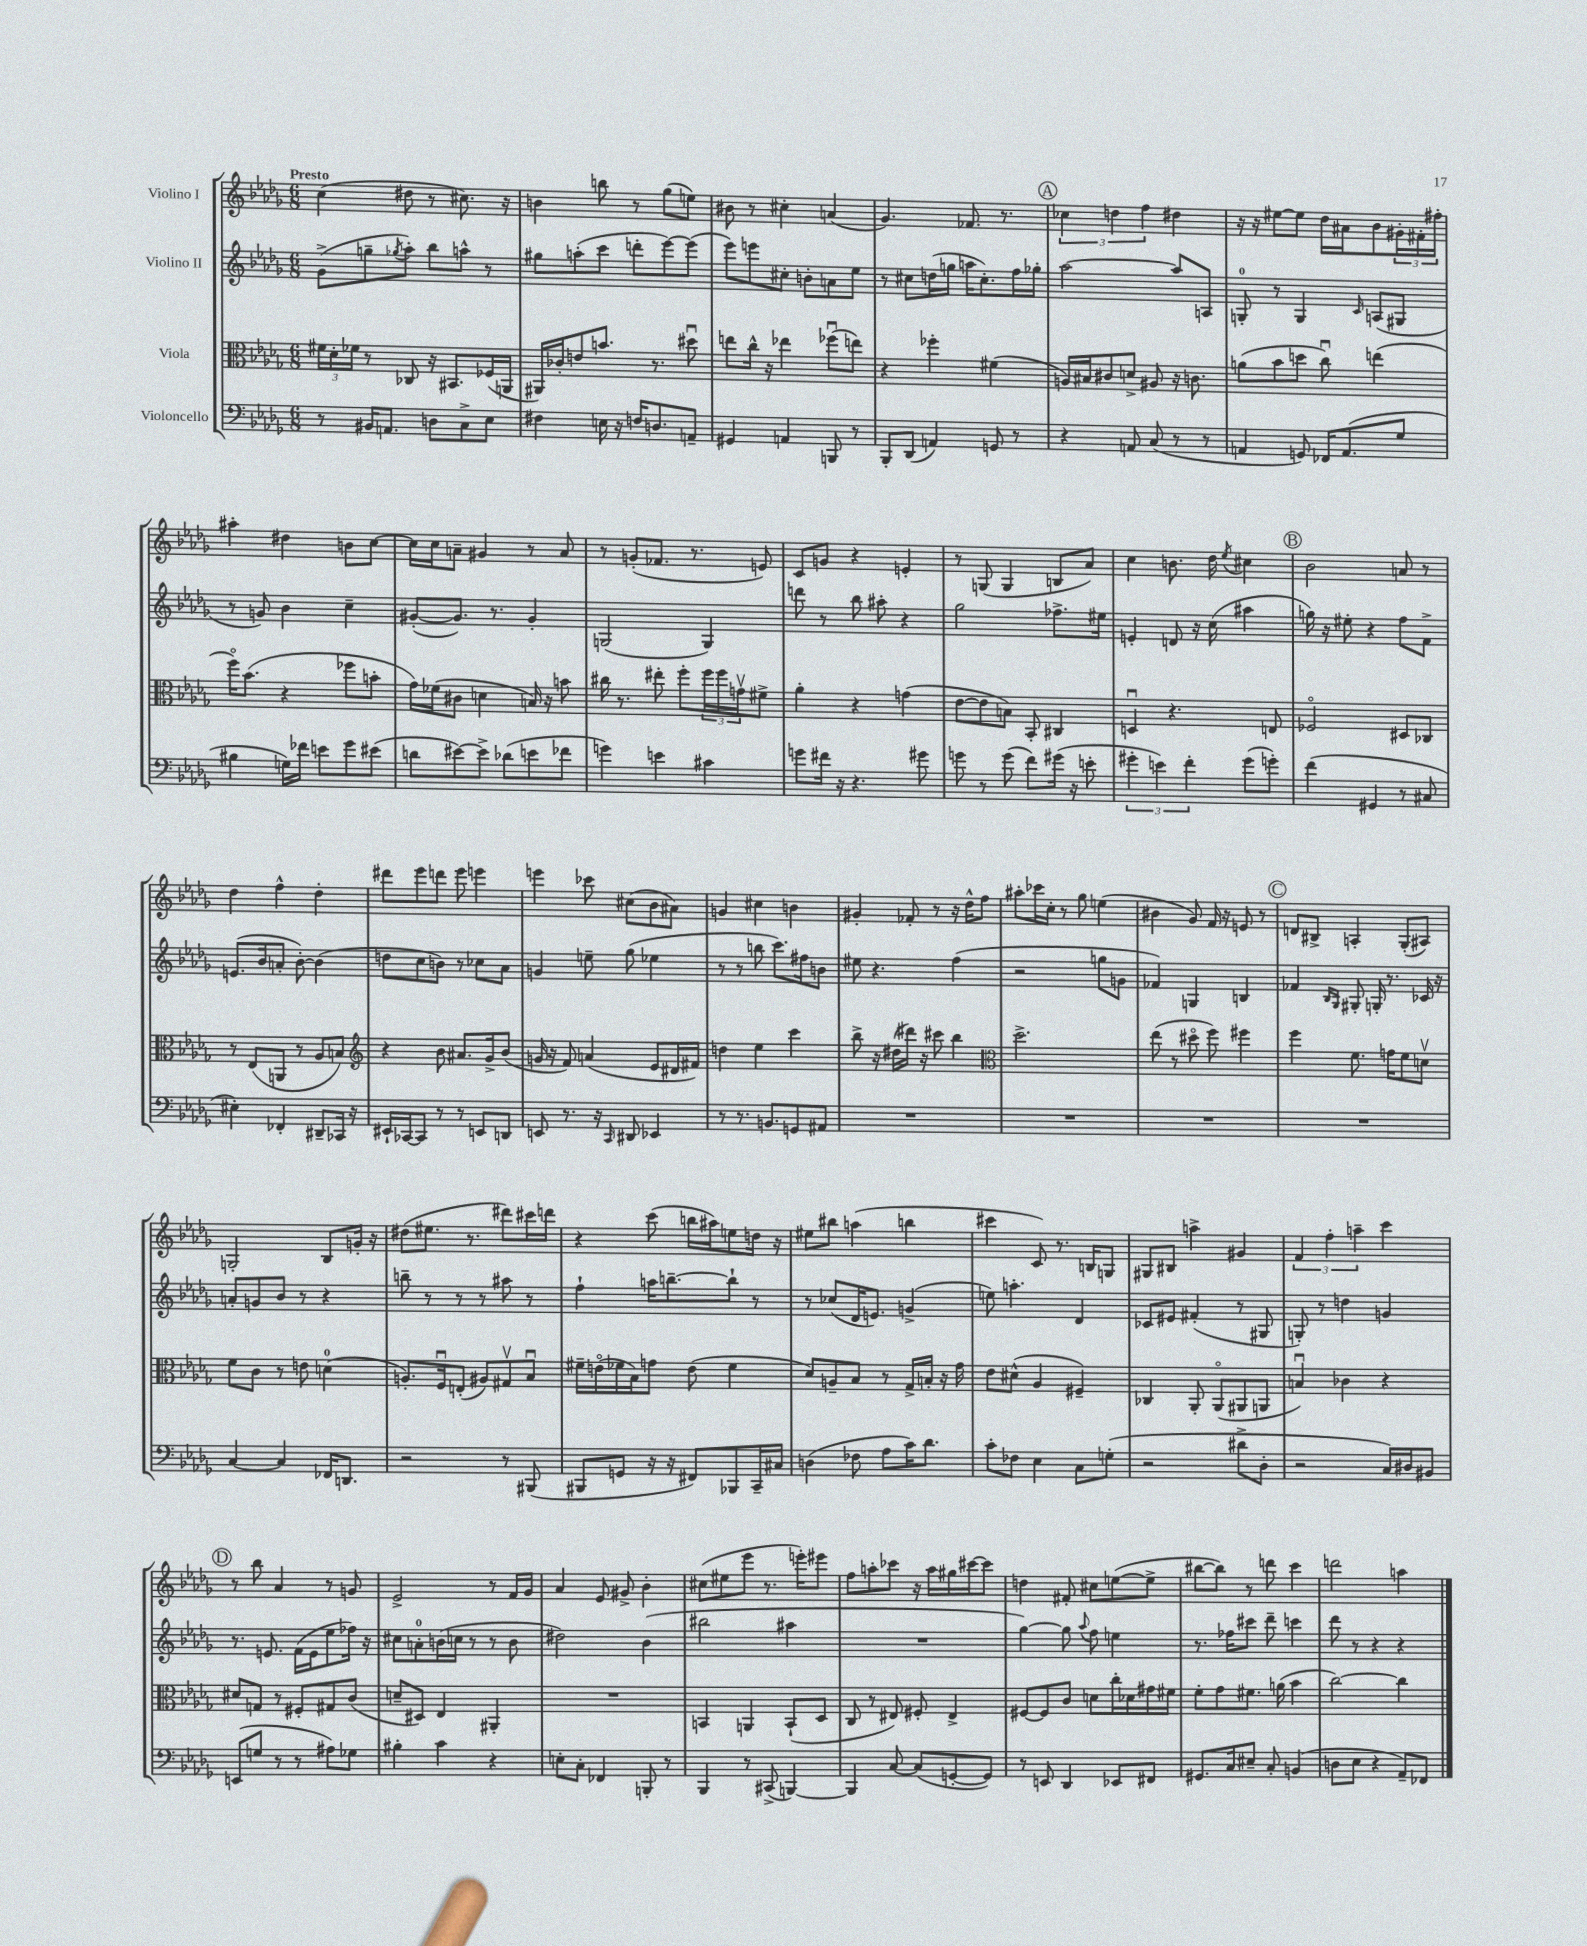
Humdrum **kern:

**kern	**kern	**kern	**kern
*staff4	*staff3	*staff2	*staff1
*clefF4	*clefC3	*clefG2	*clefG2
*k[b-e-a-d-g-]	*k[b-e-a-d-g-]	*k[b-e-a-d-g-]	*k[b-e-a-d-g-]
*M6/8	*M6/8	*M6/8	*M6/8
8r	24f#\LL	(8g-^\L	(4cc\
.	24d-'\	.	.
.	24f-\JJ	.	.
16BB#/LK	8r	8gg~\	.
8.AA/J	.	.	.
.	.	8qgg-/	.
.	8C-/	8aa-'\J)	8dd#\
8D\L	16r	8bb-\L	8r
.	8.BB#/L	.	.
8C^\	.	8aa^^\J	8.cc#\)
8E-\J	(16F-/L	8r	.
.	16AA/JJ	.	16r
=	=	=	=
4F#\	16AA#/LL)	8gg#\L	4b\
.	16c-'/J	.	.
.	8e/	(8aa'\	.
16E\	8.b/J	8ccc\J	8bb\
16r	.	.	.
16F/LK	.	8ddd'\L	8r
8.D/	8.r	.	.
.	.	[8eee-\)	(8gg-\L
8AA~/J	8dd#u\	(8eee-\]J	8ee\J)
=	=	=	=
4GG#/	8ee\L	8eee-\L)	8b#\
.	16cc^^\Jk	8eee\	8r
.	16r	.	.
4AA/	4ee-\	8cc#'\J	4cc#'\
.	.	8b'\L	.
8BBB/	(8ff-u\L	8a\	(4a/
8r	8ee\J)	8ee-\J	.
=	=	=	=
8BBB-'/L	4r	8r	4.g-/)
(8DD-/J	.	8cc#\L	.
4AA/)	4ff-'\	(16dd\L	.
.	.	16gg\JJ	.
.	.	16aa\LK	8.f-/
.	.	8.cc#'\)	.
8GG/	(4f#\	.	.
.	.	.	8.r
8r	.	16ff\L	.
.	.	16gg-'\JJ	.
=	=	=	=
4r	16A/LL)	[2aa-\	6cc-\
.	16B#/J	.	.
.	8c#/	.	.
.	.	.	6dd\
8AA/	8d^/J	.	.
.	.	.	6ff\
(8C/	8A#/	.	.
8r	16r	8aa-/]L	4dd#\
.	8.c\	.	.
8r	.	8A/J	.
=	=	=	=
4AA/	(8a\L	8G'/	16r
.	.	.	16r
.	8b-\	8r	[8ee#\L
8GG/)	8dd\J	4G/	8ee#\]J
16FF-/LK	8ccu\)	.	16dd-\LL
(8.AA/	.	.	16a#\J
.	.	16qqc/	.
.	(4ee\	(8A/L	8b-\
8G-/J	.	8G#/J	24g#'\L
.	.	.	24f#'\
.	.	.	24ff#'\JJ
=	=	=	=
4B#\	16ffo\LK)	8r	4aa#'\
.	(8.b-\J	.	.
.	.	8g/)	.
16G\LL)	4r	4b-\	4dd#\
16f-\JJ	.	.	.
8e\L	.	.	.
8g-\	8ff-\L	4cc~\	8b\L
(8e#\J	8b'\J	.	[8cc\J
=	=	=	=
8d\L	16g-\LL)	([8g#'/L	16cc\]LL
.	(16f-\J	.	16cc\J
[8e#\)	8c#\J	8.g#/]J)	8a~\J
8e#^\]J	4d\	.	4g#/
.	.	8.r	.
(8d-\L	.	.	.
8e\	16B/)	4g#'/	8r
.	16r	.	.
8f-\J	8b\	.	8a/
=	=	=	=
4g\)	16cc#\	(2G/	8r
.	8.r	.	.
.	.	.	(8g'/L
4e\	8ee#'\	.	8.f-/J
.	8ff'\L	.	.
.	.	.	8.r
4c#\	24ff\L	4G/)	.
.	24ff\	.	.
.	24gv\J	.	.
.	8f#^\J	.	8e/)
=	=	=	=
8g\L	4a-'\	8ddd\	8c/L
16f#\Jk	.	8r	8g/J
16r	.	.	.
4.r	4r	8bb-\	4r
.	.	8aa#'\	.
.	(4g\	4r	4e'/
8g#\	.	.	.
=	=	=	=
8g\	[8e-\L	2gg-\	8r
8r	8e-\]	.	(8G/
(8g\	8B\J)	.	4G/
8f\L)	8BB-'/	.	.
(16g#\Jk	4C#/	8.ff-^\L	8B/L
16r	.	.	.
8e'\	.	.	8a-/J)
.	.	16ee#\Jk	.
=	=	=	=
6g#'\	4Du/	4e'/	4cc\
6e\)	.	.	.
.	4.r	8d/	8.b\
6f'\	.	.	.
.	.	16r	.
.	.	(16cc\	16dd-\
.	.	.	8qee-/
(8g#\L	.	4aa#\	4cc#\
8g'\J)	8E/	.	.
=	=	=	=
(4f\	2F-o/	16gg\)	2b-\
.	.	16r	.
.	.	8ee#'\	.
4GG#/	.	4r	.
8r	8D#/L	8ff\L	8a/
8C#/	8C-/J	8f^\J	8r
=	=	=	=
4E#'\)	8r	(8.e/L	4dd-\
.	(8E-/L	.	.
.	.	16b-/k	.
4FF-'/	8AA/J	8a'/J	4ff^^\
.	8r	[8b-'\)	.
8DD#~/L	8A-/L	(4b-\]	4dd-'\
16CC-/Jk	8B/J)	.	.
16r	.	.	.
=	=	=	=
*	*clefG2	*	*
16EE#`/LL	4r	8dd\L	8ddd#\L
[16CC-/J	.	.	.
8CC-/]J	.	8cc\	8eee-\
8r	8b-\	8b\J)	8ddd\J
8r	8.a#/L	8r	8eee-\
8EE/L	.	8cc-\L	4eee\
.	16g-^/k	.	.
8DD/J	(8b-/J	8a-\J	.
=	=	=	=
8EE/	16g/	4g/	4eee\
.	16r	.	.
8.r	8f/)	.	.
.	(4a/	8ee~\	8ccc-\
16r	.	.	.
16qqCC/	.	.	.
8DD#/	.	(8gg-\	(8cc#\L
4EE-/	8e-/L	4ee-\	8b-\
.	16d#/L	.	8a#\J)
.	16f#/JJ)	.	.
=	=	=	=
8r	4dd\	8r	4g/
8.r	.	8r	.
.	4ee-\	8bb\	4cc#\
8.BB/L	.	.	.
.	.	8.ccc\L)	.
8GG/	4ccc\	.	4b\
.	.	16ff#\k	.
8AA#/J	.	8b\J	.
=	=	=	=
2.r	8bb-^\	8ee#\	4g#'/
.	16r	4.r	.
.	(16dd#\LL	.	.
.	16ddd#\JJ)	.	8f-'/
.	16r	.	.
.	8ccc#\	.	8r
.	4bb-\	(4ff\	16r
.	.	.	16dd-^^\LK
.	.	.	8ff\J
=	=	=	=
*	*clefC3	*	*
2.r	2.dd-^\	2r	8aa#'\L
.	.	.	16ccc-\L
.	.	.	16cc'\JJ
.	.	.	8r
.	.	.	8gg-\
.	.	8gg\L	(4ee\
.	.	8g\J	.
=	=	=	=
2.r	(8ee-\	4f-/)	4b#\
.	8r	.	.
.	8dd#o\	4G/	8g-/)
.	8ff\)	.	16f/
.	.	.	16r
.	4ff#\	4B/	8e/
.	.	.	8r
=	=	=	=
2.r	4ff\	4f-/	8d/L
.	.	.	8B#^/J
.	.	16qqB-/LL	.
.	.	16qqG-/JJ	.
.	8.f\	8G#'/	4A'/
.	.	16G'/	.
.	16g\LK	8.r	.
.	8f\	.	(8G-'/L
.	8dv\J	16c-/	8A#/J)
.	.	16r	.
=	=	=	=
[4C/	8f\L	8a'/L	2G'/
.	8c\J	8g/	.
4C/]	8r	8b-/J	.
.	8e\	8r	.
16FF-/LK	(4d\	4r	8B-/L
8.DD/J	.	.	.
.	.	.	16g'/Jk
.	.	.	16r
=	=	=	=
2r	8.A'/L)	8bb~\	(8dd#\L
.	.	8r	8.ee#\J
.	16Fu/k	.	.
.	(8E'/J	8r	.
.	.	.	8.r
.	8A#/L)	8r	.
8r	8G#v/	8aa#\	8ddd#\L)
(8BBB#/	8B-u/J	8r	16ccc#\L
.	.	.	16ddd\JJ
=	=	=	=
8BBB#/L	16f#~\LL	4ff`\	4r
.	(16eo\	.	.
8GG/J	16f-\	.	.
.	16B-\J)	.	.
16r	8g\J	16aa\LK	(8ccc\
16r	.	[8.bb~\	.
8FF#/L)	(8e\	.	16bb\LL
.	.	.	16aa#\J)
8BBB-/	4f-\	8bb`\]J	8ee\
16CC~/L	.	8r	16dd\Jk
16C#/JJ	.	.	16r
=	=	=	=
(4D\	8d-/L)	8r	8ee#\L
.	8A~/	(8cc-/L	8bb#\J
8F-\	8B-/J	16d-/K	(4aa\
.	.	8.e/J)	.
8A-\L	8r	.	.
16c\K)	16G-^/LL	(4g^/	4bb\
8.d-\J	16B'/JJ	.	.
.	16r	.	.
.	16g-\	.	.
=	=	=	=
8c'\L	8e-\L	8ee\)	4ccc#\
8F-\J	(8d#^^\J	4.aa'\	.
4E-\	4A-/	.	8c/)
.	.	.	8.r
8C\L	4F#~/)	4d-/	.
.	.	.	16B/LK
(8G'\J	.	.	8G/J
=	=	=	=
2r	4C-/	8c-/L	8G#/L
.	.	8e#/J	8B#/J
.	8AA-'/	(4f#'/	4aa^\
.	(8AA-o/L	.	.
8d#^\L	8AA#/	8r	4g#/
8D-'\J	8AA/J	8G#/	.
=	=	=	=
2r	4Bu/)	8G'/)	6f/
.	.	8r	.
.	.	.	6ff'\
.	4c-\	4dd\	.
.	.	.	6aa~\
16C/LL)	4r	4g/	4ccc\
16D#/J	.	.	.
8BB#/J	.	.	.
=	=	=	=
(8EE/L	8d#/L	8.r	8r
8G/J	8G/J	.	8bb-\
.	.	8.e/	.
8r	8r	.	4a-/
8r	8F#'/L	(16f\LL	.
.	.	16e\J	.
8A#\L)	8G#/	8ee-\	8r
8G-\J	(8c/J	16ff-\Jk)	8g/
.	.	16r	.
=	=	=	=
4B#'\	8d~/L	8cc#\L	2e-^/
.	8D#/J)	8a'\	.
4c\	4E-/	(16b\L	.
.	.	16cc\JJ	.
.	.	8r	.
4r	4AA#'/	8r	8r
.	.	8b\	16f/LL
.	.	.	16g-/JJ
=	=	=	=
8E'\L	2.r	2dd#\)	4a-/
8C'\J	.	.	.
4FF-/	.	.	8e-/
.	.	.	8g#^/
8BBB'/	.	(4b-\	4b-'\
8r	.	.	.
=	=	=	=
4BBB-/	4BB/	2bb#\	(8cc#\L
.	.	.	8ee#\
8r	4AA/	.	8eee-\J
(8CC#^/	.	.	8.r
[4BBB/)	(8BB`/L	4aa#\	.
.	.	.	16eee'\LK)
.	8D-/J	.	8eee#\J
=	=	=	=
4BBB/]	8C/	2.r	8ff\L
.	8r	.	8aa'\
[8C/	8E#/)	.	8ccc-\J
(8C/]L	8F#'/	.	16r
.	.	.	16aa\LL
[8GG'/	4E#^/	.	16gg#\
.	.	.	[16ccc#\J
8GG/]J)	.	.	8ccc#\]J
=	=	=	=
8r	[8F#/L	[4gg-\)	4dd\
8EE/	8F#/]	.	.
4DD-/	8c/J	8gg-\]	8f#'/
.	.	8qqaa-/	.
.	8d\L	8ff\	8cc#\L
8EE-/L	16cc'\L	4ee\	([8ee\
.	16d-\	.	.
8FF#/J	16g#\	.	8ee^\]J
.	16f#\JJ	.	.
=	=	=	=
8.GG#/L	8f'\L	8.r	[8bb#\L
.	8g-\	.	8bb#\]J)
16C/k	.	16ff-\LK	.
8E#~/J	8.f#\J	8ccc#\J	8r
8C'/	.	8ddd-~\	8ddd\
.	(16a\	.	.
(4BB/	4b-\	4ccc\	4ccc\
=	=	=	=
8D\L	[2cc\)	8ddd-\	2ddd\
8E-\J	.	8r	.
4r	.	4r	.
8AA-~/L)	4cc\]	4r	4aa\
8FF-/J	.	.	.
==	==	==	==
*-	*-	*-	*-
